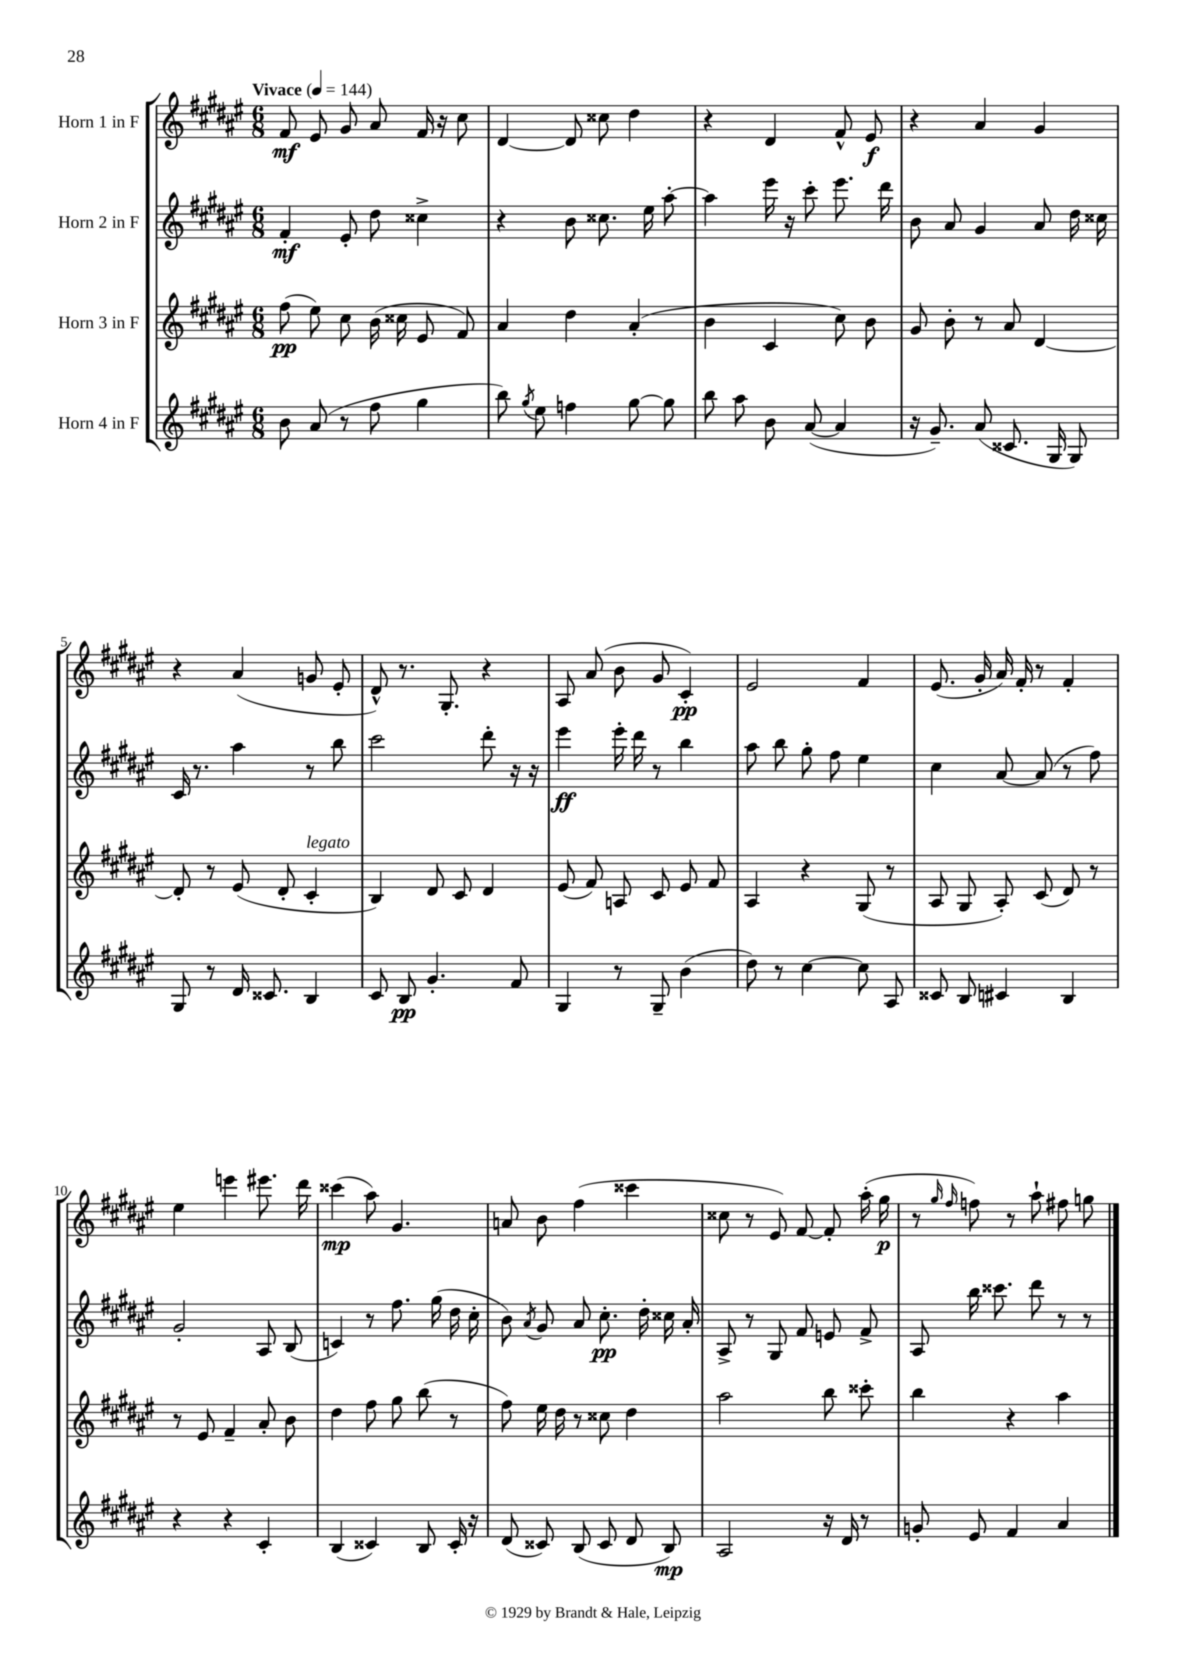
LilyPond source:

<<
\new StaffGroup <<
\new Staff = "s0" \with { instrumentName = "Horn 1 in F" } {
    \clef treble \key fis \major \numericTimeSignature \time 6/8 \tempo "Vivace" 4 = 144
    \autoBeamOff fis'8\mf eis'8 gis'8 ais'8 fis'16 r16 cis''8 |
    dis'4~ dis'8 cisis''8 dis''4 |
    r4 dis'4 fis'8-^ eis'8\f |
    r4 ais'4 gis'4 |
    r4 ais'4( g'8 eis'8-. |
    dis'8-^) r8. gis8.-. r4 |
    ais8 ais'8( b'8 gis'8 cis'4-.\pp) |
    eis'2 fis'4 |
    eis'8.( gis'16-. ais'16) fis'16-. r8 fis'4-. |
    eis''4 e'''4 eis'''8. dis'''16 |
    cisis'''4\mp( ais''8) gis'4. |
    a'8 b'8 fis''4( cisis'''4 |
    cisis''8 r8 eis'8) fis'8~ fis'8-. ais''16-.( gis''16\p |
    r8 \grace { gis''16 fis''16 } f''8) r8 ais''8-! fis''8 g''8 \bar "|." |
}
\new Staff = "s1" \with { instrumentName = "Horn 2 in F" } {
    \clef treble \key fis \major \numericTimeSignature \time 6/8
    \autoBeamOff fis'4-.\mf eis'8-. dis''8 cisis''4-> |
    r4 b'8 cisis''8. eis''16 ais''8~-. |
    ais''4 eis'''16 r16 cis'''8-. eis'''8. dis'''16 |
    b'8 ais'8 gis'4 ais'8 dis''16 cisis''16 |
    cis'16 r8. ais''4 r8 b''8 |
    cis'''2 dis'''8-. r16 r16 |
    eis'''4\ff eis'''16-. dis'''16 r8 b''4 |
    ais''8 b''8 gis''8-. fis''8 eis''4 |
    cis''4 ais'8~ ais'8( r8 fis''8) |
    gis'2-. ais8 b8( |
    c'4) r8 fis''8. gis''16( dis''16 cis''16-. |
    b'8) \acciaccatura { ais'8 } gis'8 ais'8 cis''8.-.\pp dis''16-. cisis''16 ais'16-. |
    ais8-> r8 gis8 fis'8 e'8 fis'8-> |
    ais8 b''16 cisis'''8. dis'''8 r8 r8 \bar "|." |
}
\new Staff = "s2" \with { instrumentName = "Horn 3 in F" } {
    \clef treble \key fis \major \numericTimeSignature \time 6/8
    \autoBeamOff fis''8\pp( eis''8) cis''8 b'16( cisis''16 eis'8 fis'8) |
    ais'4 dis''4 ais'4-.( |
    b'4 cis'4 cis''8) b'8 |
    gis'8 b'8-. r8 ais'8 dis'4~ |
    dis'8-. r8 eis'8( dis'8-. cis'4-.^\markup { \italic "legato" } |
    b4) dis'8 cis'8 dis'4 |
    eis'8( fis'8) a8 cis'8 eis'8 fis'8 |
    ais4 r4 gis8( r8 |
    ais8 gis8 ais8-.) cis'8( dis'8) r8 |
    r8 eis'8 fis'4-- ais'8-. b'8 |
    dis''4 fis''8 gis''8 b''8( r8 |
    fis''8) eis''16 dis''16 r8 cisis''8 dis''4 |
    ais''2 b''8 cisis'''8-. |
    b''4 r4 ais''4 \bar "|." |
}
\new Staff = "s3" \with { instrumentName = "Horn 4 in F" } {
    \clef treble \key fis \major \numericTimeSignature \time 6/8
    \autoBeamOff b'8 ais'8( r8 fis''8 gis''4 |
    b''8) \acciaccatura { gis''8 } eis''8 f''4 gis''8~ gis''8 |
    b''8 ais''8 b'8 ais'8~( ais'4 |
    r16 gis'8.--) ais'8( cisis'8. gis16 gis8) |
    gis8 r8 dis'16 cisis'8. b4 |
    cis'8 b8\pp gis'4.-. fis'8 |
    gis4 r8 gis8-- b'4( |
    dis''8) r8 cis''4~ cis''8 ais8 |
    cisis'8 b8 cis'4 b4 |
    r4 r4 cis'4-. |
    b4( cisis'4) b8 cisis'16-. r16 |
    dis'8( cisis'8) b8( cisis'8 dis'8 b8\mp) |
    ais2 r16 dis'16 r8 |
    g'8-. eis'8 fis'4 ais'4 \bar "|." |
}
>>
>>
